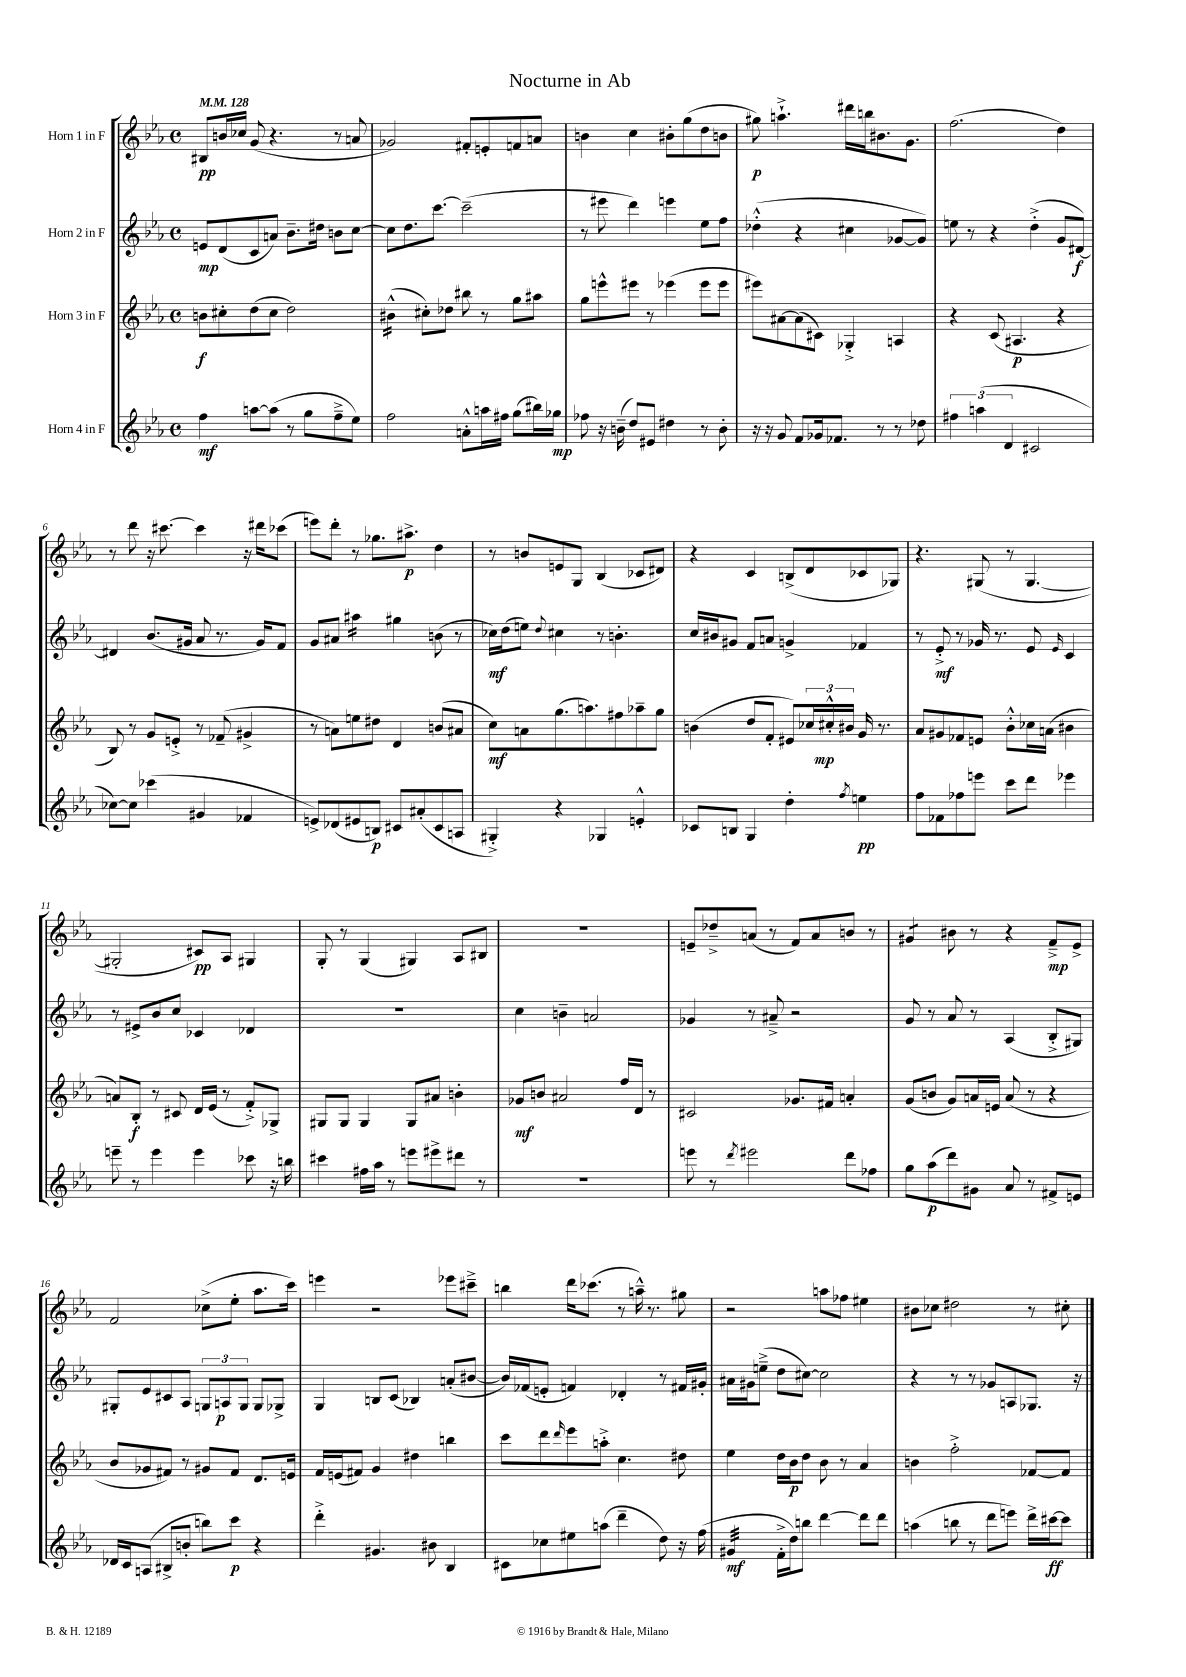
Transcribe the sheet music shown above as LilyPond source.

\header { title = "Nocturne in Ab" }
<<
\new StaffGroup <<
\new Staff = "s0" \with { instrumentName = "Horn 1 in F" } {
    \clef treble \key ees \major \defaultTimeSignature \time 4/4 \tempo 4 = 128
    bis8\pp b'16 ces''16 g'8( r4. r8 a'8 |
    ges'2) fis'8-. e'8-. f'8 a'8 |
    b'4 c''4 bis'8-. g''8( d''8 b'8 |
    gis''8\p) a''4.-!-> dis'''16 b''16 bis'8. g'8. |
    f''2.( d''4) |
    r8 d'''8 r16 cis'''8.~ cis'''4 r16 dis'''16 ces'''8( |
    e'''8) d'''8-. r8 ges''8. ais''8.->\p d''4 |
    r8 b'8 e'8 g8 bes4( ces'8 dis'8) |
    r4 c'4 b8->( d'8 ces'8 ges8) |
    r4. gis8( r8 gis4.~ |
    gis2-. cis'8\pp) aes8 gis4 |
    g8-. r8 g4( gis4) aes8 bis8 |
    r1 |
    e'8-- des''8---> a'8( r8 f'8) a'8 b'8 r8 |
    gis'4:8 bis'8 r8 r4 f'8--->\mp ees'8-> |
    f'2 ces''8->( ees''8-. aes''8. c'''16) |
    e'''4 r2 ees'''8 cis'''8---> |
    b''4 d'''16 ces'''8.( r8 a''16---^) r8. gis''8 |
    r2 a''8 fes''8 eis''4 |
    bis'8 ces''8 dis''2 r8 cis''8-. \bar "|." |
}
\new Staff = "s1" \with { instrumentName = "Horn 2 in F" } {
    \clef treble \key ees \major \defaultTimeSignature \time 4/4
    e'8\mp d'8( c'8 a'8) bes'8.-- dis''16 b'8 c''8~ |
    c''8 d''8. c'''8.~ c'''2--( |
    r8 eis'''8 d'''4) e'''4 ees''8 f''8 |
    des''4-.-^( r4 cis''4 ges'8~ ges'8) |
    e''8 r8 r4 d''4-.->( g'8 dis'8~\f) |
    dis'4 bes'8.( gis'16 aes'8 r8. gis'16) f'8 |
    g'8 ais'8 ais''4:16 gis''4 b'8( r8 |
    ces''16\mf) d''16( e''8) \appoggiatura { d''8 } cis''4 r8 b'4.-. |
    c''16 bis'16 gis'8 f'8 a'8 g'4-> fes'4 |
    r8 ees'8-.->\mf r8 ges'16 r8. ees'8 \grace { ees'16 } c'4 |
    r8 eis'8-> bes'8 c''8 ces'4 des'4 |
    R1 |
    c''4 b'4-- a'2 |
    ges'4 r8 ais'8---> r2 |
    g'8 r8 aes'8 r8 aes4( bes8-.-> gis8) |
    gis8-. ees'8 cis'8 aes8 \tuplet 3/2 { g8 a8\p g8 } g8 ges8-> |
    g4 b8 c'8( bes4) a'8-.( bis'8~ |
    bis'16) fes'16( e'8-. f'4) des'4-. r8 fis'16 gis'16-. |
    ais'16 gis'16 e''8--->( d''8 cis''8~) cis''2 |
    r4 r8 r8 ges'8 a8 ges8. r16 \bar "|." |
}
\new Staff = "s2" \with { instrumentName = "Horn 3 in F" } {
    \clef treble \key ees \major \defaultTimeSignature \time 4/4
    b'8\f cis''8-. d''8( cis''8 d''2) |
    bis'4:16-^( cis''8-.) des''8 bis''8 r8 g''8 ais''8 |
    g''8 e'''8-^ eis'''8 r8 ees'''4( ees'''8 ees'''8 |
    eis'''8) ais'8~ ais'8( cis'8) ges4-.-> a4 |
    r4 c'8( ais4.\p r4 |
    bes8) r8 g'8 e'8-.-> r8 fes'8--( gis'4-> |
    r8 a'8) e''8 dis''8 d'4 b'8( ais'8 |
    c''8\mf) a'8 g''8.( a''8.) fis''8 aes''8-- g''8 |
    b'4( d''8 f'8-. eis'8) \tuplet 3/2 { ces''16 cis''16-.-^\mp bis'16 } g'16 r8. |
    aes'8 gis'8 fes'8 e'8 bes'8-.-^ ces''16 a'16( bis'4 |
    a'8) bes8-.\f r8 cis'8 d'16 ees'16( r8 f'8-.->) ges8-> |
    gis8 gis8 gis4 gis8 ais'8 b'4-. |
    ges'8\mf b'8 ais'2 f''16 d'16 r8 |
    cis'2 ges'8. fis'16 a'4-. |
    g'8( b'8 g'8) a'16 e'16 a'8( r8 r4 |
    bes'8 ges'8 fis'8) r8 gis'8 fis'8 d'8. e'16 |
    f'16 e'16( fis'8) g'4 dis''4 b''4 |
    c'''8 d'''8 \grace { d'''16 } ees'''8 a''8-.-> c''4. dis''8 |
    ees''4 d''16 bes'16\p d''8 bes'8 r8 aes'4 |
    b'4 f''2-.-> fes'8~ fes'8 \bar "|." |
}
\new Staff = "s3" \with { instrumentName = "Horn 4 in F" } {
    \clef treble \key ees \major \defaultTimeSignature \time 4/4
    f''4\mf a''8~ a''8( r8 g''8 f''8---> ees''8) |
    f''2 a'8-.-^ a''16 fis''16 g''8( bis''16) ges''16\mp |
    fes''8 r16 b'16--( d''8) eis'8 dis''4 r8 b'8-. |
    r16 r16 g'8 f'8 ges'16 fes'8. r8 r8 des''8 |
    \tuplet 3/2 { fis''4 a''4( d'4 } cis'2 |
    ces''8~) ces''8 ces'''4( gis'4 fes'4 |
    e'8->) des'8( eis'8 b8\p) cis'8 ais'8-.( cis'8 a8 |
    gis4-.->) r4 ges4 e'4-.-^ |
    ces'8 b8 g4 d''4-. \acciaccatura { f''8 } e''4\pp |
    f''8 fes'8 fes''8 e'''8 c'''8 d'''8 ees'''4 |
    e'''8-- r8 e'''4 e'''4 ces'''8 r16 b''16 |
    cis'''4 fis''16 aes''16 r8 e'''8 eis'''8-> dis'''8 r8 |
    R1 |
    e'''8 r8 \acciaccatura { d'''8 } eis'''2 d'''8 fes''8 |
    g''8 aes''8\p( d'''8) gis'8 aes'8 r8 fis'8-> e'8 |
    des'16 c'16 a8( bis8-> b'8-. b''8) c'''8\p r4 |
    d'''4-.-> gis'4. bis'8 bes4 |
    cis'8 ces''8 eis''8 a''8( d'''4-- d''8) r16 f''16( |
    gis'4:32\mf f'16-.-> d''16) b''8 d'''4~ d'''8 d'''8 |
    a''4( b''8 r8 d'''8 e'''8) d'''16-> cis'''16~\ff cis'''8 \bar "|." |
}
>>
>>
